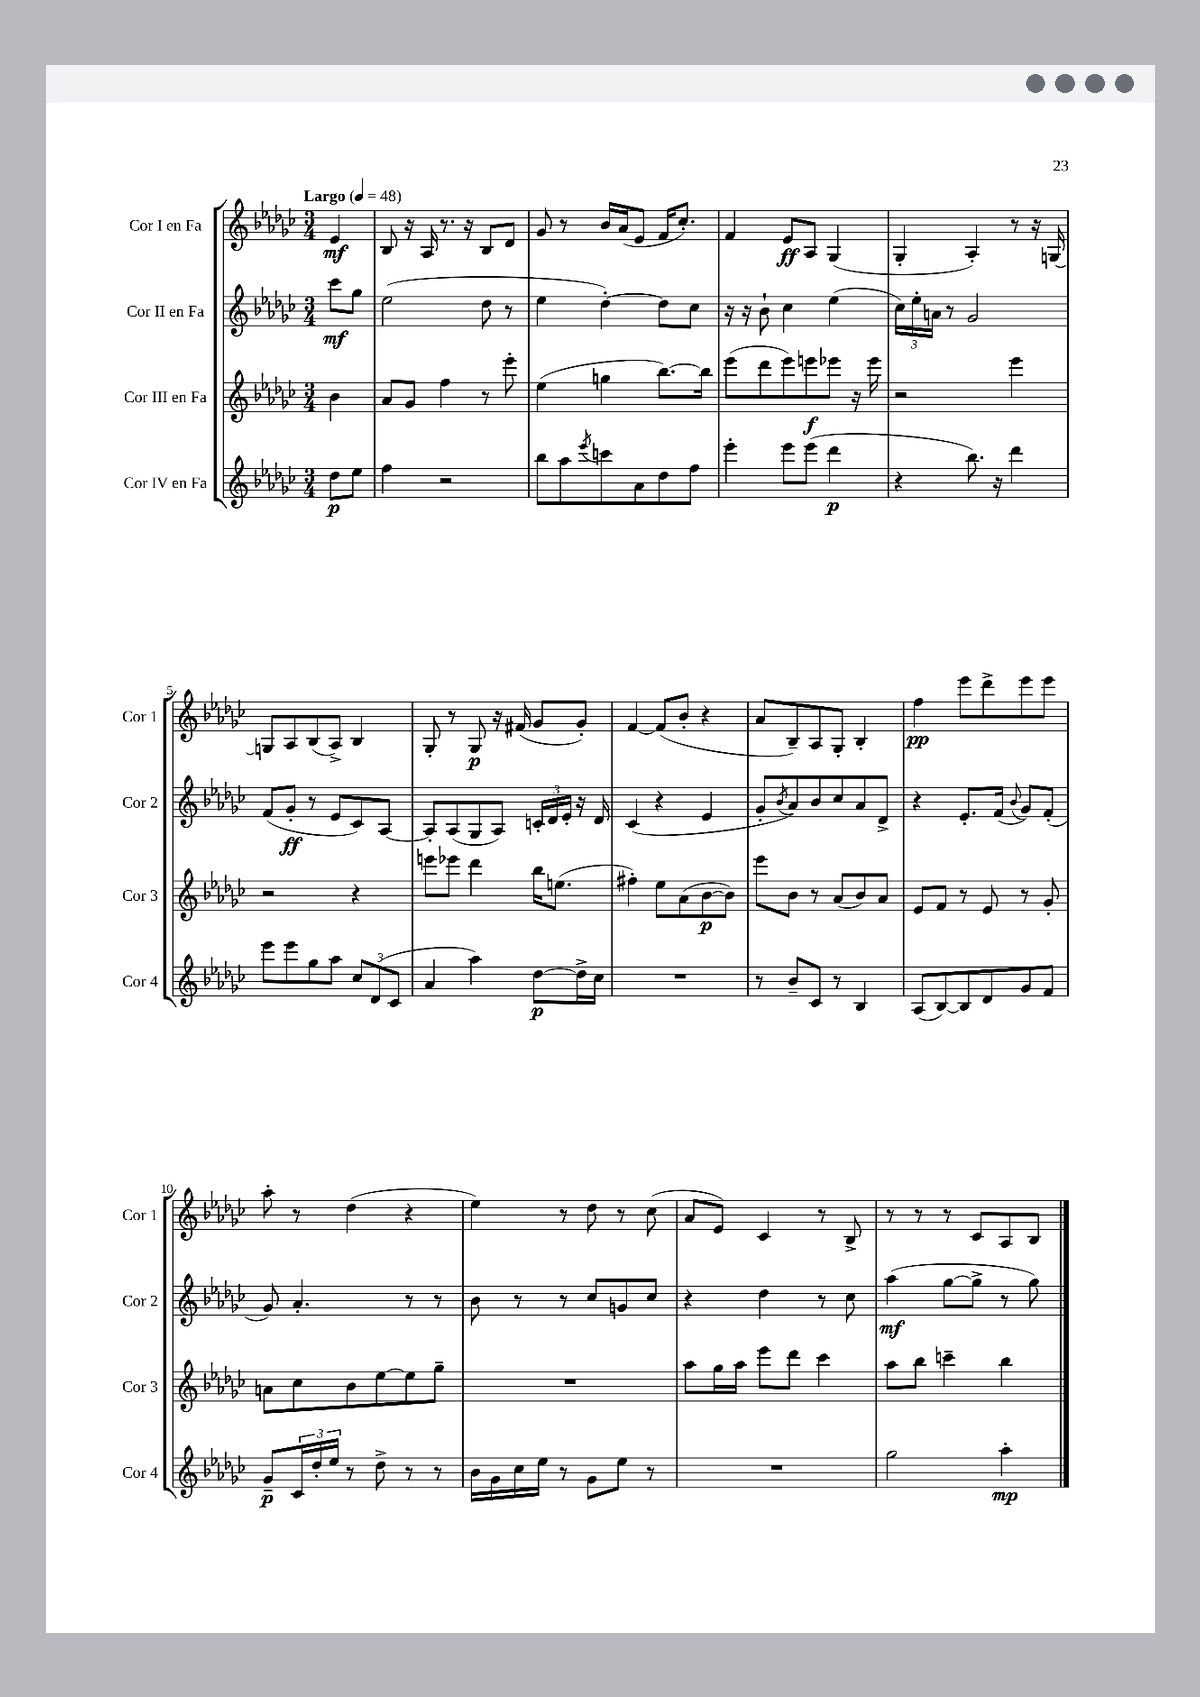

**kern	**dynam	**kern	**dynam	**kern	**dynam	**kern	**dynam
*part4	*part4	*part3	*part3	*part2	*part2	*part1	*part1
*staff4	*staff4	*staff3	*staff3	*staff2	*staff2	*staff1	*staff1
*I"Cor IV en Fa	*	*I"Cor III en Fa	*	*I"Cor II en Fa	*	*I"Cor I en Fa	*
*I'Cor 4	*	*I'Cor 3	*	*I'Cor 2	*	*I'Cor 1	*
*clefG2	*	*clefG2	*	*clefG2	*	*clefG2	*
*k[b-e-a-d-g-c-]	*	*k[b-e-a-d-g-c-]	*	*k[b-e-a-d-g-c-]	*	*k[b-e-a-d-g-c-]	*
*M3/4	*	*M3/4	*	*M3/4	*	*M3/4	*
*MM48	*	*MM48	*	*MM48	*	*MM48	*
=	=	=	=	=	=	=	=
!	!	!	!	!	!	!LO:TX:a:B:t=Largo	!
8dd-\L	p	4b-\	.	8ccc-\L	mf	4e-/	mf
8ee-\J	.	.	.	8gg-\J	.	.	.
=1	=1	=1	=1	=1	=1	=1	=1
4ff\	.	8a-/L	.	(2ee-\	.	8B-/	.
.	.	8g-/J	.	.	.	16r	.
.	.	.	.	.	.	16A-/	.
2r	.	4ff\	.	.	.	8.r	.
.	.	.	.	.	.	16r	.
.	.	8r	.	8dd-\	.	8B-/L	.
.	.	8eee-'\	.	8r	.	8d-/J	.
=2	=2	=2	=2	=2	=2	=2	=2
8bb-\L	.	(4ee-\	.	4ee-\	.	8g-/	.
8aa-\	.	.	.	.	.	8r	.
8qeee-/	.	.	.	.	.	.	.
8cccn\	.	4ggn\	.	[4dd-'\)	.	16b-/LL	.
.	.	.	.	.	.	(16a-/J	.
8a-\	.	.	.	.	.	8e-/J	.
8dd-\	.	[8.bb-\L)	.	8dd-\L]	.	16f/KL	.
.	.	.	.	.	.	8.cc-'/J)	.
8ff\J	.	.	.	8cc-\J	.	.	.
.	.	16bb-\Jk]	.	.	.	.	.
=3	=3	=3	=3	=3	=3	=3	=3
4eee-'\	.	(8eee-\L	.	16r	.	4f/	.
.	.	.	.	16r	.	.	.
.	.	8ddd-\	.	8b-`\	.	.	.
8eee-\L	.	8eee-\)	.	4cc-\	.	8e-/L	ff
(8eee-\J	.	8eeen\	f	.	.	8A-/J	.
4ddd-\	p	8eee-X\J	.	(4ee-\	.	(4G-/	.
.	.	16r	.	.	.	.	.
.	.	16eee-\	.	.	.	.	.
=4	=4	=4	=4	=4	=4	=4	=4
4r	.	2r	.	24cc-\LL)	.	4G-'/	.
.	.	.	.	24ee-'\	.	.	.
.	.	.	.	24an\JJ	.	.	.
.	.	.	.	8r	.	.	.
8.bb-\)	.	.	.	2g-/	.	4A-'/)	.
16r	.	.	.	.	.	.	.
4ddd-\	.	4eee-\	.	.	.	8r	.
.	.	.	.	.	.	16r	.
.	.	.	.	.	.	[16Gn/	.
!!LO:LB:g=z
=5	=5	=5	=5	=5	=5	=5	=5
8eee-\L	.	2r	.	(8f/L	.	8Gn/L]	.
8eee-\	.	.	.	8g-'/J	ff	8A-/	.
8gg-\	.	.	.	8r	.	(8B-/	.
8aa-\J	.	.	.	8e-/L	.	8A-^/J)	.
12cc-/L	.	4r	.	8c-/)	.	4B-/	.
(12d-/	.	.	.	.	.	.	.
.	.	.	.	[8A-/J	.	.	.
12c-/J	.	.	.	.	.	.	.
=6	=6	=6	=6	=6	=6	=6	=6
4a-/	.	8eeen\L	.	8A-'/L]	.	8G-'/	.
.	.	8eee-X\J	.	(8A-/	.	8r	.
4aa-\)	.	4ddd-\	.	8G-/	.	8G-/	p
.	.	.	.	8A-/J)	.	16r	.
.	.	.	.	.	.	(16f#X/	.
[8dd-\L	p	16bb-\KL	.	24cn'/LL	.	8g-/L	.
.	.	.	.	24d-/	.	.	.
.	.	(8.een\J	.	.	.	.	.
.	.	.	.	24e-'/JJ	.	.	.
16dd-^\L]	.	.	.	16r	.	8g-'/J)	.
16cc-\JJ	.	.	.	16d-/	.	.	.
=7	=7	=7	=7	=7	=7	=7	=7
2.r	.	4ff#X'\)	.	(4c-/	.	[4f/	.
.	.	8ee-\L	.	4r	.	(8f/L]	.
.	.	(8a-\	.	.	.	8b-'/J	.
.	.	[8b-\	p	4e-/	.	4r	.
.	.	8b-\J])	.	.	.	.	.
=8	=8	=8	=8	=8	=8	=8	=8
8r	.	8eee-\L	.	8g-'/L	.	8a-/L	.
.	.	.	.	8qb-/	.	.	.
8b-~/L	.	8b-\J	.	8a-/)	.	8B-~/)	.
8c-/J	.	8r	.	8b-/	.	8A-/	.
8r	.	(8a-/L	.	8cc-/	.	8G-'/J	.
4B-/	.	8b-/)	.	8a-/	.	4B-'/	.
.	.	8a-/J	.	8d-^/J	.	.	.
=9	=9	=9	=9	=9	=9	=9	=9
(8A-/L	.	8e-/L	.	4r	.	4ff\	pp
[8B-/)	.	8f/J	.	.	.	.	.
8B-/]	.	8r	.	8.e-'/L	.	8eee-\L	.
8d-/	.	8e-/	.	.	.	8ddd-^\	.
.	.	.	.	(16f/Jk	.	.	.
.	.	.	.	8qqb-/	.	.	.
8g-/	.	8r	.	8g-/L)	.	8eee-\	.
8f/J	.	8g-'/	.	(8f'/J	.	8eee-\J	.
!!LO:LB:g=z
=10	=10	=10	=10	=10	=10	=10	=10
8g-~/L	p	8an\L	.	8g-/)	.	8aa-'\	.
24c-/L	.	8cc-\	.	4.a-'/	.	8r	.
24dd-'/	.	.	.	.	.	.	.
24ee-/JJ	.	.	.	.	.	.	.
8r	.	8b-\	.	.	.	(4dd-\	.
8dd-^\	.	[8ee-\	.	.	.	.	.
8r	.	8ee-\]	.	8r	.	4r	.
8r	.	8gg-~\J	.	8r	.	.	.
=11	=11	=11	=11	=11	=11	=11	=11
16b-\LL	.	2.r	.	8b-\	.	4ee-\)	.
16g-\	.	.	.	.	.	.	.
16cc-\	.	.	.	8r	.	.	.
16ee-\JJ	.	.	.	.	.	.	.
8r	.	.	.	8r	.	8r	.
8g-\L	.	.	.	8cc-/L	.	8dd-\	.
8ee-\J	.	.	.	8gn/	.	8r	.
8r	.	.	.	8cc-/J	.	(8cc-\	.
=12	=12	=12	=12	=12	=12	=12	=12
2.r	.	8aa-\L	.	4r	.	8a-/L	.
.	.	16gg-\L	.	.	.	8e-/J)	.
.	.	16aa-\JJ	.	.	.	.	.
.	.	8eee-\L	.	4dd-\	.	4c-/	.
.	.	8ddd-\J	.	.	.	.	.
.	.	4ccc-\	.	8r	.	8r	.
.	.	.	.	8cc-\	.	8B-^/	.
=13	=13	=13	=13	=13	=13	=13	=13
2gg-\	.	8aa-\L	.	(4aa-\	mf	8r	.
.	.	8bb-\J	.	.	.	8r	.
.	.	4cccn~\	.	[8gg-\L	.	8r	.
.	.	.	.	8gg-^\J]	.	8c-/L	.
4aa-'\	mp	4bb-\	.	8r	.	8A-/	.
.	.	.	.	8gg-\)	.	8B-/J	.
==	==	==	==	==	==	==	==
*-	*-	*-	*-	*-	*-	*-	*-
